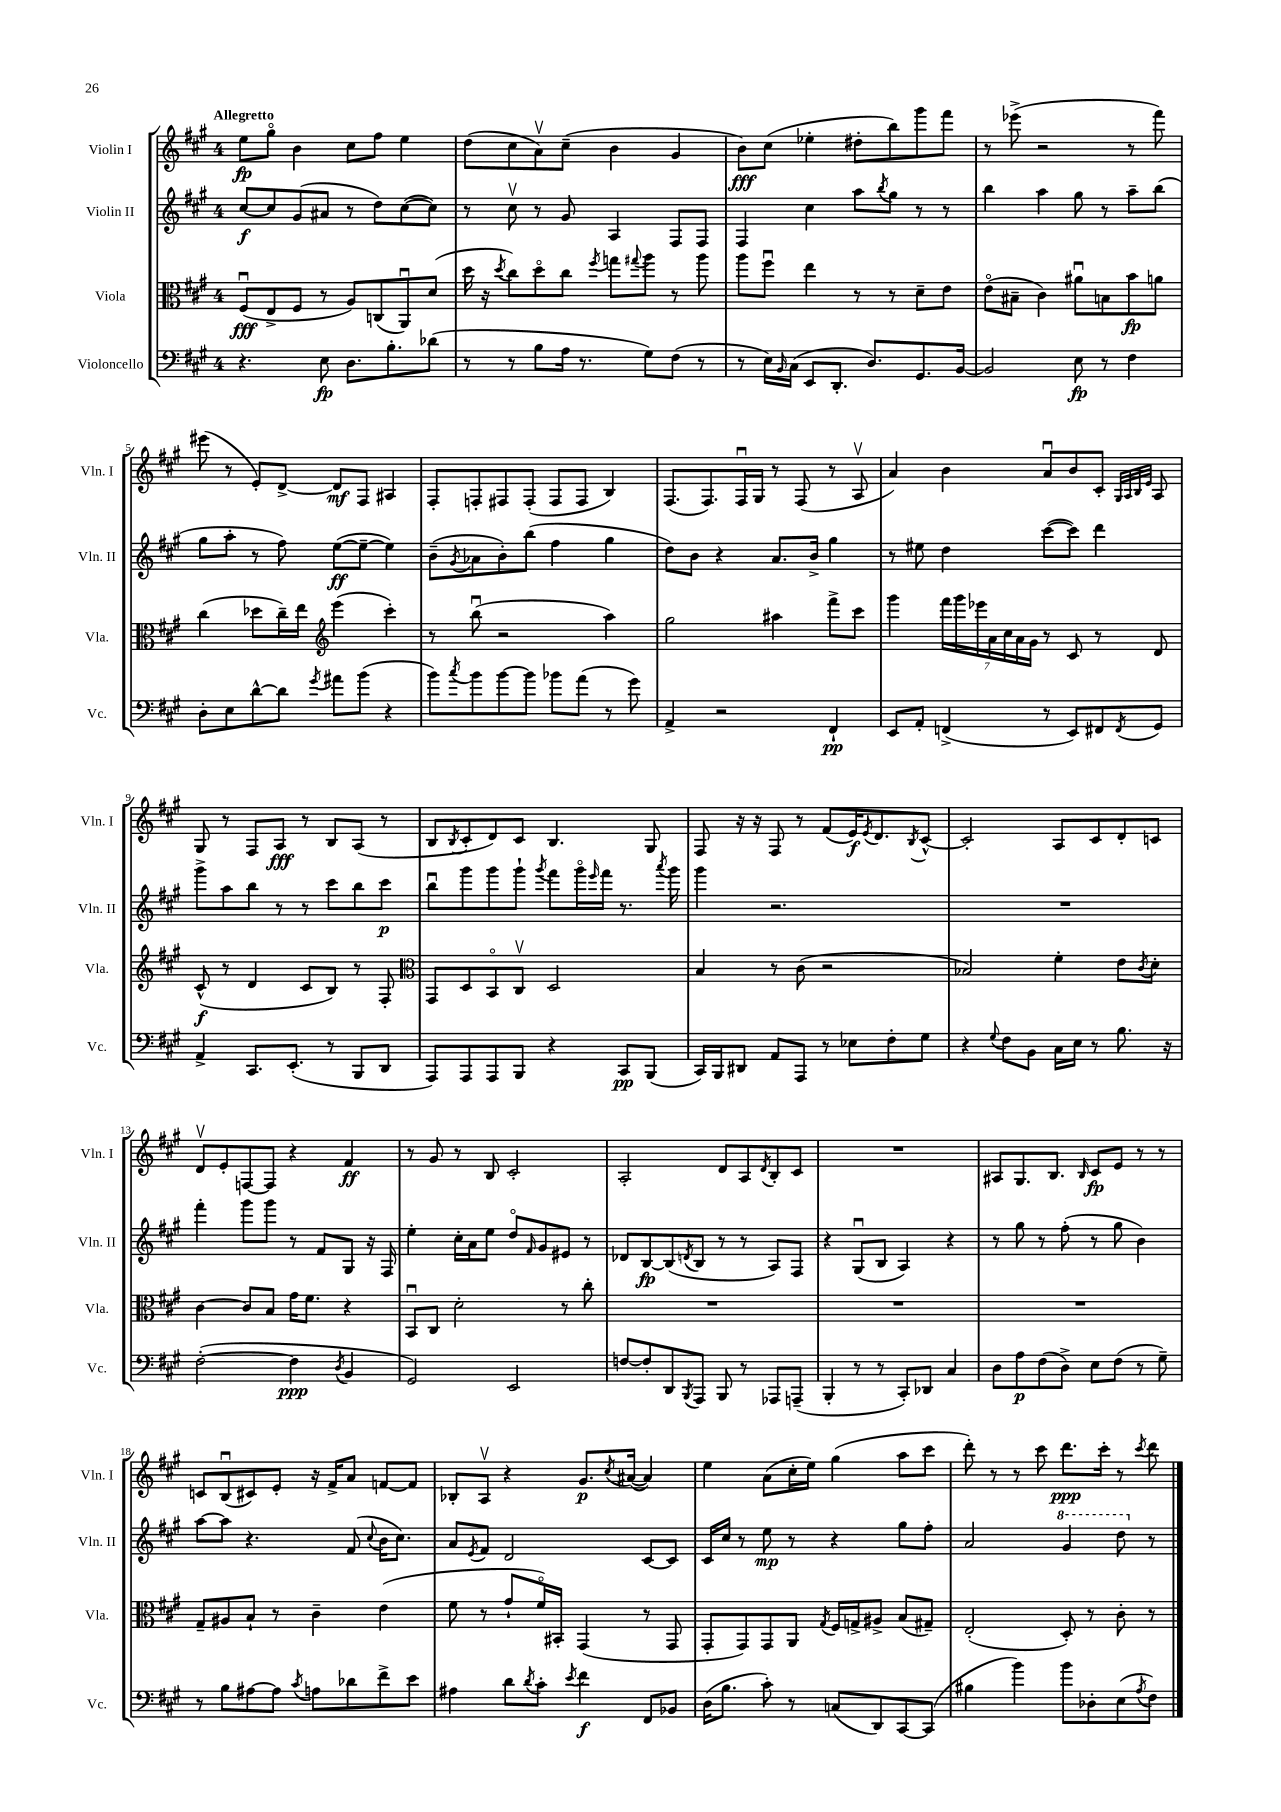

**kern	**kern	**kern	**kern
*staff4	*staff3	*staff2	*staff1
*clefF4	*clefC3	*clefG2	*clefG2
*k[f#c#g#]	*k[f#c#g#]	*k[f#c#g#]	*k[f#c#g#]
*M4/4	*M4/4	*M4/4	*M4/4
4.r	(8F#u	[8cc#	8ee
.	8E^	8cc#]	8gg#o
.	8F#	(8g#	4b
8E	8r	8a#	.
8.D	8A)	8r	8cc#
.	(8C	8dd)	8ff#
8.B'	.	.	.
.	8AAu)	([8cc#	4ee
(8d-	(8d	8cc#])	.
=	=	=	=
8r	16dd	8r	(8dd
.	16r	.	.
.	8qdd	.	.
8r	8cc#)	8cc#v	8cc#
8B	8ddo	8r	8av)
16A	8cc#	8g#	(8cc#~
8.r	.	.	.
.	8qff#	.	.
.	8gg	4A	4b
.	8qqgg#	.	.
8G#)	8aa	.	.
(8F#	8r	8F#	4g#
8r	8aa	8F#	.
=	=	=	=
8r	8aa	4F#	8b)
16E)	8ff#u	.	(8cc#
16qqBB	.	.	.
(16C#	.	.	.
8EE	4ee	4cc#	4ee-'
8.DD'	.	.	.
.	8r	8aa	8dd#'
8.D)	.	.	.
.	.	8qbb	.
.	8r	8gg#	8bb)
8.GG#	8d~	8r	8ggg#
.	8e	8r	8fff#
[16BB	.	.	.
=	=	=	=
2BB]	(8eo	4bb	8r
.	8B#~	.	(8eee-^
.	4c#)	4aa	2r
8E	8a#u	8gg#	.
8r	8B	8r	.
4F#	8b	8aa~	8r
.	8a	(8bb	8fff#)
=	=	=	=
8D'	(4cc#	8gg#	(8eee#
8E	.	8aa'	8r
[8d^^	8dd-	8r	8e')
8d]	16cc#~)	8ff#)	[8d^
.	16ee	.	.
*	*clefG2	*	*
8qg#	.	.	.
8a#	(4eee	([8ee	8d]
(8b	.	8ee~_	8F#
4r	4ccc#')	4ee])	4A#
=	=	=	=
8b)	8r	(8b~	8F#'
8qcc#	.	8qg#	.
8b	(8bbu	8a-	8F'
[8b	2r	8b')	8F#
8b]	.	(8bb	(8F#'
8b-	.	4ff#	8F#
(8a	.	.	8F#
8r	4aa)	4gg#	4B)
8g#)	.	.	.
=	=	=	=
4AA^	2gg#	8dd)	(8.F#
.	.	8b	.
.	.	.	8.F#)
2r	.	4r	.
.	.	.	16F#u
.	.	.	16G#
.	4aa#	8.a	8r
.	.	.	(8F#
.	.	16b^	.
4FF#`	8fff#^	4gg#	8r
.	8ccc#	.	8Av
=	=	=	=
8EE	4ggg#	8r	4a)
8AA'	.	8ee#	.
(4FF^	28fff#	4dd	4b
.	28ggg#	.	.
.	28eee-	.	.
.	28a	.	.
.	28cc#	.	.
.	28a	.	.
.	28g#	.	.
8r	8r	([8ccc#	8au
8EE)	8c#	8ccc#])	8b
8FF#	8r	4ddd	8c#'
.	.	.	32qqG#
.	.	.	32qqA
.	.	.	32qqB
8qFF#	.	.	32qqe
8GG#	8d	.	8A
=	=	=	=
4AA^	(8c#^^	8ggg#^	8G#
.	8r	8aa	8r
8.CC#	4d	8bb	8F#
.	.	8r	8A
(8.EE'	.	.	.
.	8c#	8r	8r
8r	8B)	8ccc#	8B
8BBB	8r	8bb	(8A
8DD	8F#'	8ccc#	8r
=	=	=	=
*	*clefC3	*	*
8AAA)	8GG#	8bbu	8B
.	.	.	8qB
8AAA	8D	8ggg#	8c#'
8AAA	8BBo	8ggg#	8d)
8BBB	8C#v	8ggg#`	8c#
.	.	8qggg#	.
4r	2D	8fff#	4.B
.	.	16ggg#o	.
.	.	16qqeee	.
.	.	16fff#	.
8CC#	.	8.r	.
(8BBB	.	.	8G#
.	.	8qaaa	.
.	.	16ggg#	.
=	=	=	=
16CC#)	4B	4ggg#	8F#
16BBB	.	.	.
8DD#	.	.	16r
.	.	.	16r
8AA	8r	2.r	8F#
8AAA	(8c#	.	8r
8r	2r	.	(8f#
8E-	.	.	16e)
.	.	.	8qe
.	.	.	8.d
8F#'	.	.	.
.	.	.	8qB
8G#	.	.	[8c#^^
=	=	=	=
4r	2B-)	1r	2c#']
8qqG#	.	.	.
8F#	.	.	.
8BB	.	.	.
16C#	4f#'	.	8A
16E	.	.	.
8r	.	.	8c#
8.B	8e	.	8d'
.	8qc#	.	.
.	8d'	.	8c
16r	.	.	.
=	=	=	=
([2F#'	[4c#	4fff#'	8dv
.	.	.	8e'
.	8c#]	8ggg#	[8F
.	8B	8ggg#	8F]
4F#]	16g#	8r	4r
.	8.f#	.	.
.	.	8f#	.
8qD	.	.	.
4BB	4r	8G#	4f#
.	.	16r	.
.	.	16F#	.
=	=	=	=
2GG#)	8BBu	4ee'	8r
.	8C#	.	8g#
.	2d'	16cc#'	8r
.	.	16a	.
.	.	8ee	8B
2EE	.	8ddo	2c#'
.	.	16qqf#	.
.	.	8g#	.
.	8r	8e#	.
.	8cc#'	8r	.
=	=	=	=
[8F	1r	8d-	2A'
8F']	.	[8B	.
8DD	.	(8B]	.
8qBBB	.	8qd	.
8AAA	.	8B	.
8BBB	.	8r	8d
8r	.	8r	8A
.	.	.	8qd
8AAA-	.	8A)	8B'
(8AAA~	.	8F#	8c#
=	=	=	=
4BBB'	1r	4r	1r
8r	.	(8G#u	.
8r	.	8B	.
8CC#')	.	4A)	.
8DD-	.	.	.
4C#	.	4r	.
=	=	=	=
8D	1r	8r	8A#
8A	.	8gg#	8.G#
(8F#	.	8r	.
.	.	.	8.B
8D^)	.	(8ff#'	.
.	.	.	16qqB
8E	.	8r	8c#
(8F#	.	8gg#	8e
8r	.	4b)	8r
8G#~)	.	.	8r
=	=	=	=
8r	8G#~	[8aa	8c
8B	8A#	8aa]	(8Bu
[8A#	8B`	4.r	8c#)
8A#]	8r	.	8e'
8qc#	.	.	.
8A	4c#~	.	16r
.	.	.	16f#^
8d-	.	(8f#	8a
.	.	8qqcc#	.
8f#^	(4e	16b	[8f
.	.	8.cc#)	.
8e	.	.	8f]
=	=	=	=
4A#	8f#	8a	8B-'
.	.	8qe	.
.	8r	8f#	8Av
8d	8g#`	2d	4r
8qd	.	.	.
8c#'	16f#o)	.	.
.	16BB#'	.	.
8qe	.	.	.
4f#	(4GG#	.	8.g#
.	.	.	8qcc#
.	.	.	([16a#
8FF#	8r	[8c#	4a#])
8BB-	8GG#	8c#]	.
=	=	=	=
(16D	8GG#'	16c#	4ee
8.B	.	16cc#	.
.	8GG#)	8r	.
8c#')	8GG#	8ee	(8a
8r	8AA	8r	16cc#'
.	.	.	16ee)
.	8qG#	.	.
(8C	16F#	4r	(4gg#
.	16G^	.	.
8DD)	8A#^	.	.
[8CC#	(8B	8gg#	8aa
(8CC#]	8G#~)	8ff#'	8ccc#
=	=	=	=
4B#	(2E'	2a	8ddd')
.	.	.	8r
4b)	.	.	8r
.	.	.	8ccc#
8b	8D')	4gg#	8.ddd
8D-'	8r	.	.
.	.	.	16ccc#'
(8E	8c#'	8ddd	8r
8qA	.	.	8qccc#
8F#)	8r	8r	8ddd
==	==	==	==
*-	*-	*-	*-
